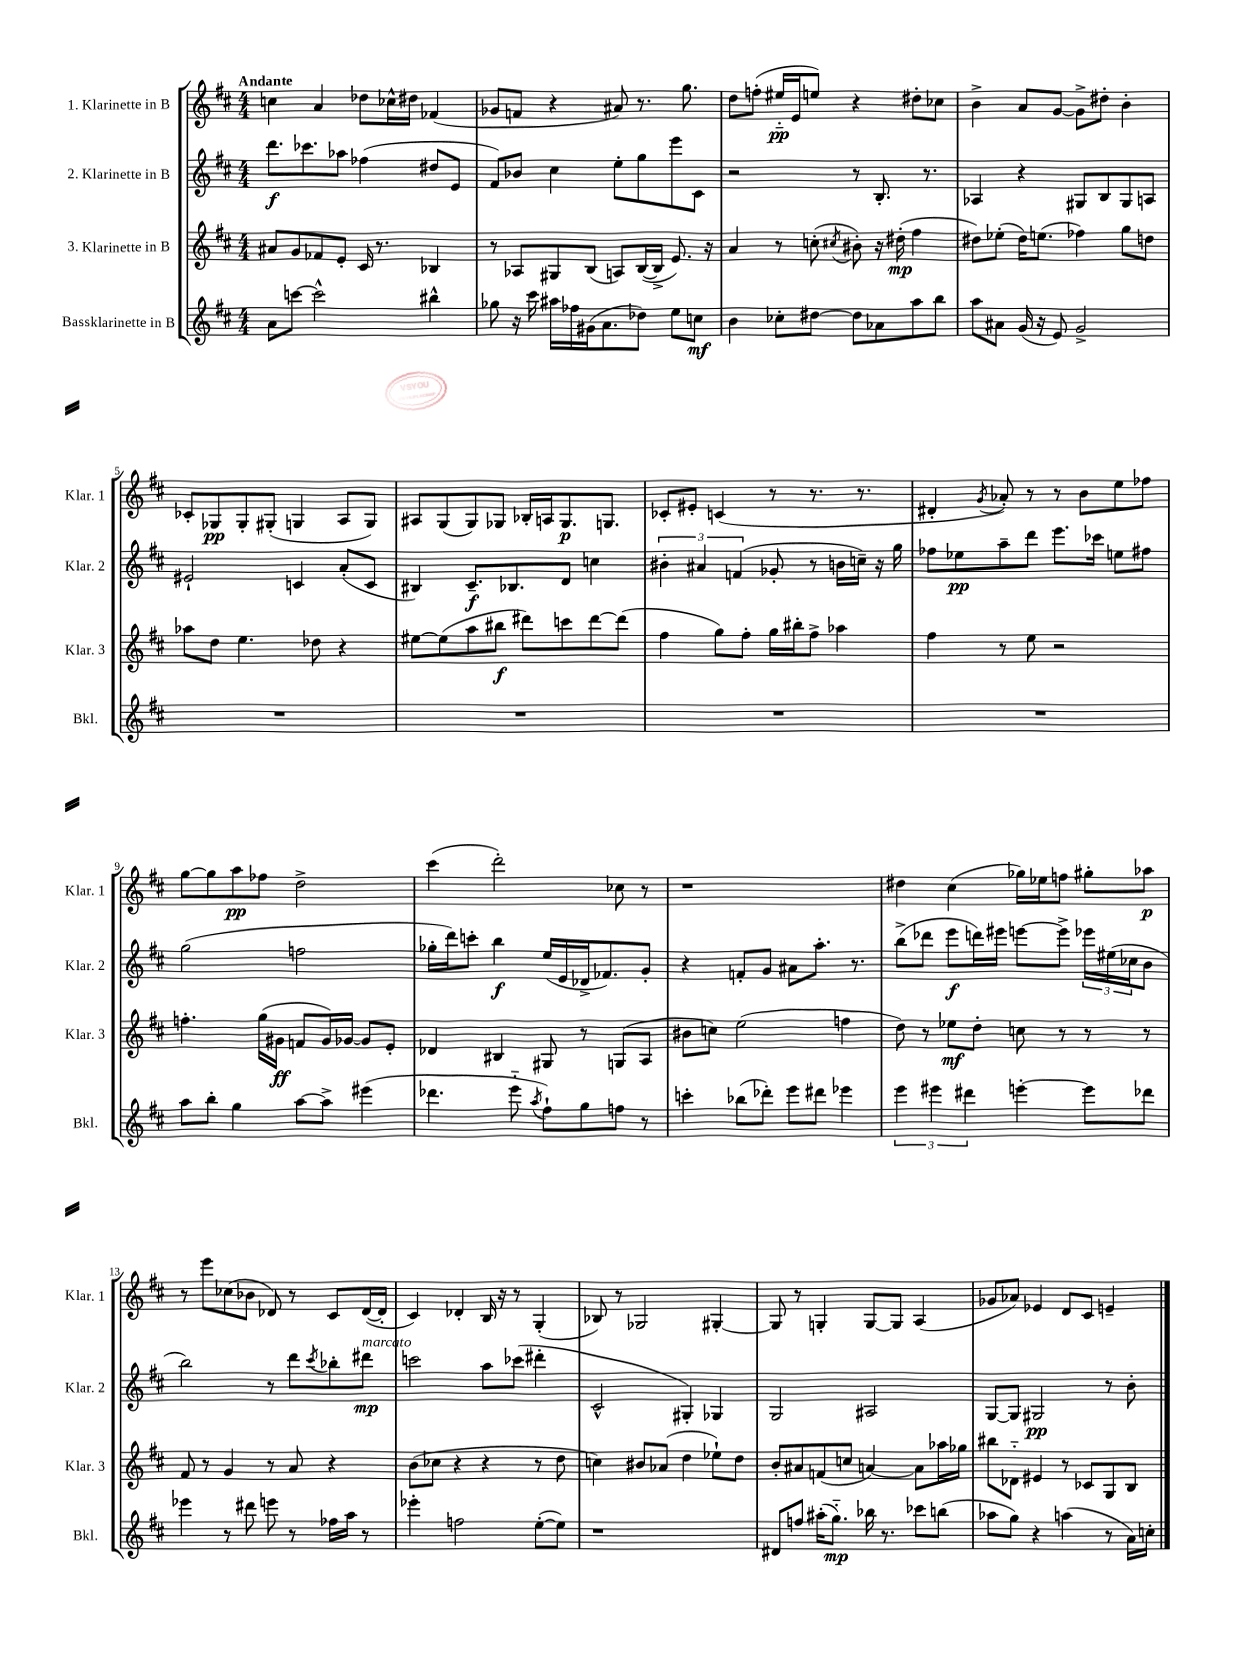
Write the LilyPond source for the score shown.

<<
\new StaffGroup <<
\new Staff = "s0" \with { instrumentName = "1. Klarinette in B" shortInstrumentName = "Klar. 1" } {
    \clef treble \key d \major \numericTimeSignature \time 4/4 \tempo "Andante"
    c''4 a'4 des''8 ces''16-^ dis''16 fes'4( |
    ges'8 f'8 r4 ais'8) r8. g''8. |
    d''8 f''8-.( eis''16-_\pp e'16 e''8) r4 dis''8-. ces''8 |
    b'4-> a'8 g'8~ g'8-> dis''8-. b'4-. |
    ces'8-. ges8\pp ges8-. gis8-.( g4 a8 g8) |
    ais8 g8( g8) ges8 bes16-. a16 ges8.\p g8. |
    ces'8-. eis'8-. c'4( r8 r8. r8. |
    dis'4-. \acciaccatura { g'8 } aes'8-.) r8 r8 b'8 e''8 fes''8 |
    g''8~ g''8 a''8\pp fes''8 d''2-> |
    cis'''4( d'''2-.) ces''8 r8 |
    r1 |
    dis''4 cis''4( ges''16) ees''16 f''8 gis''8-. aes''8\p |
    r8 e'''8 ces''8( bes'8 des'8) r8 cis'8 des'16~( des'16-. |
    cis'4) des'4-. b16 r16 r8 g4-.( |
    bes8) r8 ges2 gis4~-. |
    gis8 r8 g4-. g8~ g8 a4( |
    ges'8 aes'8) ees'4 d'8 cis'8 e'4-- \bar "|." |
}
\new Staff = "s1" \with { instrumentName = "2. Klarinette in B" shortInstrumentName = "Klar. 2" } {
    \clef treble \key d \major \numericTimeSignature \time 4/4
    d'''8.\f ces'''8. aes''8 fes''4( dis''8 e'8 |
    fis'8) bes'8 cis''4 e''8-. g''8 e'''8 cis'8 |
    r2 r8 b8.-. r8. |
    aes4 r4 gis8 b8 gis8 a8 |
    eis'2-! c'4 a'8-.( c'8 |
    bis4) cis'8.--\f bes8. d'8 c''4 |
    \tuplet 3/2 { bis'4-. ais'4 f'4( } ges'8-. r8 b'16 c''16--) r16 g''16 |
    fes''8 ees''8\pp a''8-- d'''8 e'''8. ces'''16 e''8 fis''8 |
    g''2( f''2 |
    ges''16-. d'''16) c'''8-. b''4\f e''16( e'16 des'16-> fes'8.) g'8-. |
    r4 f'8-. g'8 ais'8 a''8.-. r8. |
    b''8->( des'''8 e'''8\f d'''16) eis'''16 e'''8~ e'''8-> \tuplet 3/2 { ees'''16 eis''16( ces''16 } b'8 |
    b''2) r8 d'''8 \acciaccatura { cis'''8 } bes''8-. dis'''8\mp^\markup { \italic "marcato" } |
    c'''2 a''8 ces'''8( dis'''4-. |
    cis'2-^ gis4-.) ges4 |
    g2 ais2 |
    g8~ g8 gis2\pp r8 b'8-. \bar "|." |
}
\new Staff = "s2" \with { instrumentName = "3. Klarinette in B" shortInstrumentName = "Klar. 3" } {
    \clef treble \key d \major \numericTimeSignature \time 4/4
    ais'8 g'8 fes'8 e'8-. cis'16 r8. bes4 |
    r8 aes8 gis8 b8( a8) b16~( b16-> e'8.) r16 |
    a'4 r8 c''8-.( \acciaccatura { cis''8 } bis'8-.) r16 dis''16-.\mp( fis''4 |
    dis''8) ees''8-.( dis''16) e''8.( fes''4) g''8 d''8 |
    aes''8 d''8 e''4. des''8 r4 |
    eis''8~ eis''8( a''8 bis''8\f dis'''8) c'''8 dis'''8~ dis'''8( |
    fis''4 g''8) fis''8-. g''16 bis''16-. fis''8-> aes''4 |
    fis''4 r8 e''8 r2 |
    f''4.-. g''16( gis'16\ff f'8 gis'16) ges'16~ ges'8 e'8-. |
    des'4 bis4 gis8 r8 g8( a8 |
    bis'8 c''8) e''2( f''4 |
    d''8) r8 ees''8\mf d''8-. c''8 r8 r8 r8 |
    fis'8 r8 g'4 r8 a'8 r4 |
    b'8( ces''8 r4 r4 r8 d''8 |
    c''4) bis'8 aes'8( d''4 ees''8-!) d''8 |
    b'8-. ais'8 f'8( c''8 a'4~) a'8 aes''16 ges''16 |
    bis''8 des'8-_ eis'4 r8 ces'8 g8 b8 \bar "|." |
}
\new Staff = "s3" \with { instrumentName = "Bassklarinette in B" shortInstrumentName = "Bkl." } {
    \clef treble \key d \major \numericTimeSignature \time 4/4
    a'8 c'''8~ c'''2-^ bis''4-^ |
    ges''8 r16 cis'''16 ais''16 fes''16 gis'16( a'8. des''8) e''8 c''8\mf |
    b'4 ces''8-. dis''8~ dis''8 aes'8 a''8 b''8 |
    a''8 ais'8 g'16( r16 e'8) g'2-> |
    R1 |
    R1 |
    R1 |
    R1 |
    a''8 b''8-. g''4 a''8~ a''8-> eis'''4( |
    des'''4. e'''8-_ \acciaccatura { a''8 } fis''8-!) g''8 f''8 r8 |
    c'''4-. bes''8( des'''8-.) e'''8 dis'''8 ees'''4 |
    \tuplet 3/2 { e'''4 eis'''4 dis'''4 } e'''4~-. e'''8 des'''8 |
    ees'''4 r8 dis'''8 e'''8 r8 fes''16 a''16 r8 |
    ees'''4-. f''2 e''8~-.( e''8) |
    r1 |
    dis'8 f''8 ais''16-.( g''8.-_\mp) bes''16 r8. ces'''8 b''8( |
    aes''8 g''8) r4 a''4( r8 a'16) c''16-. \bar "|." |
}
>>
>>
